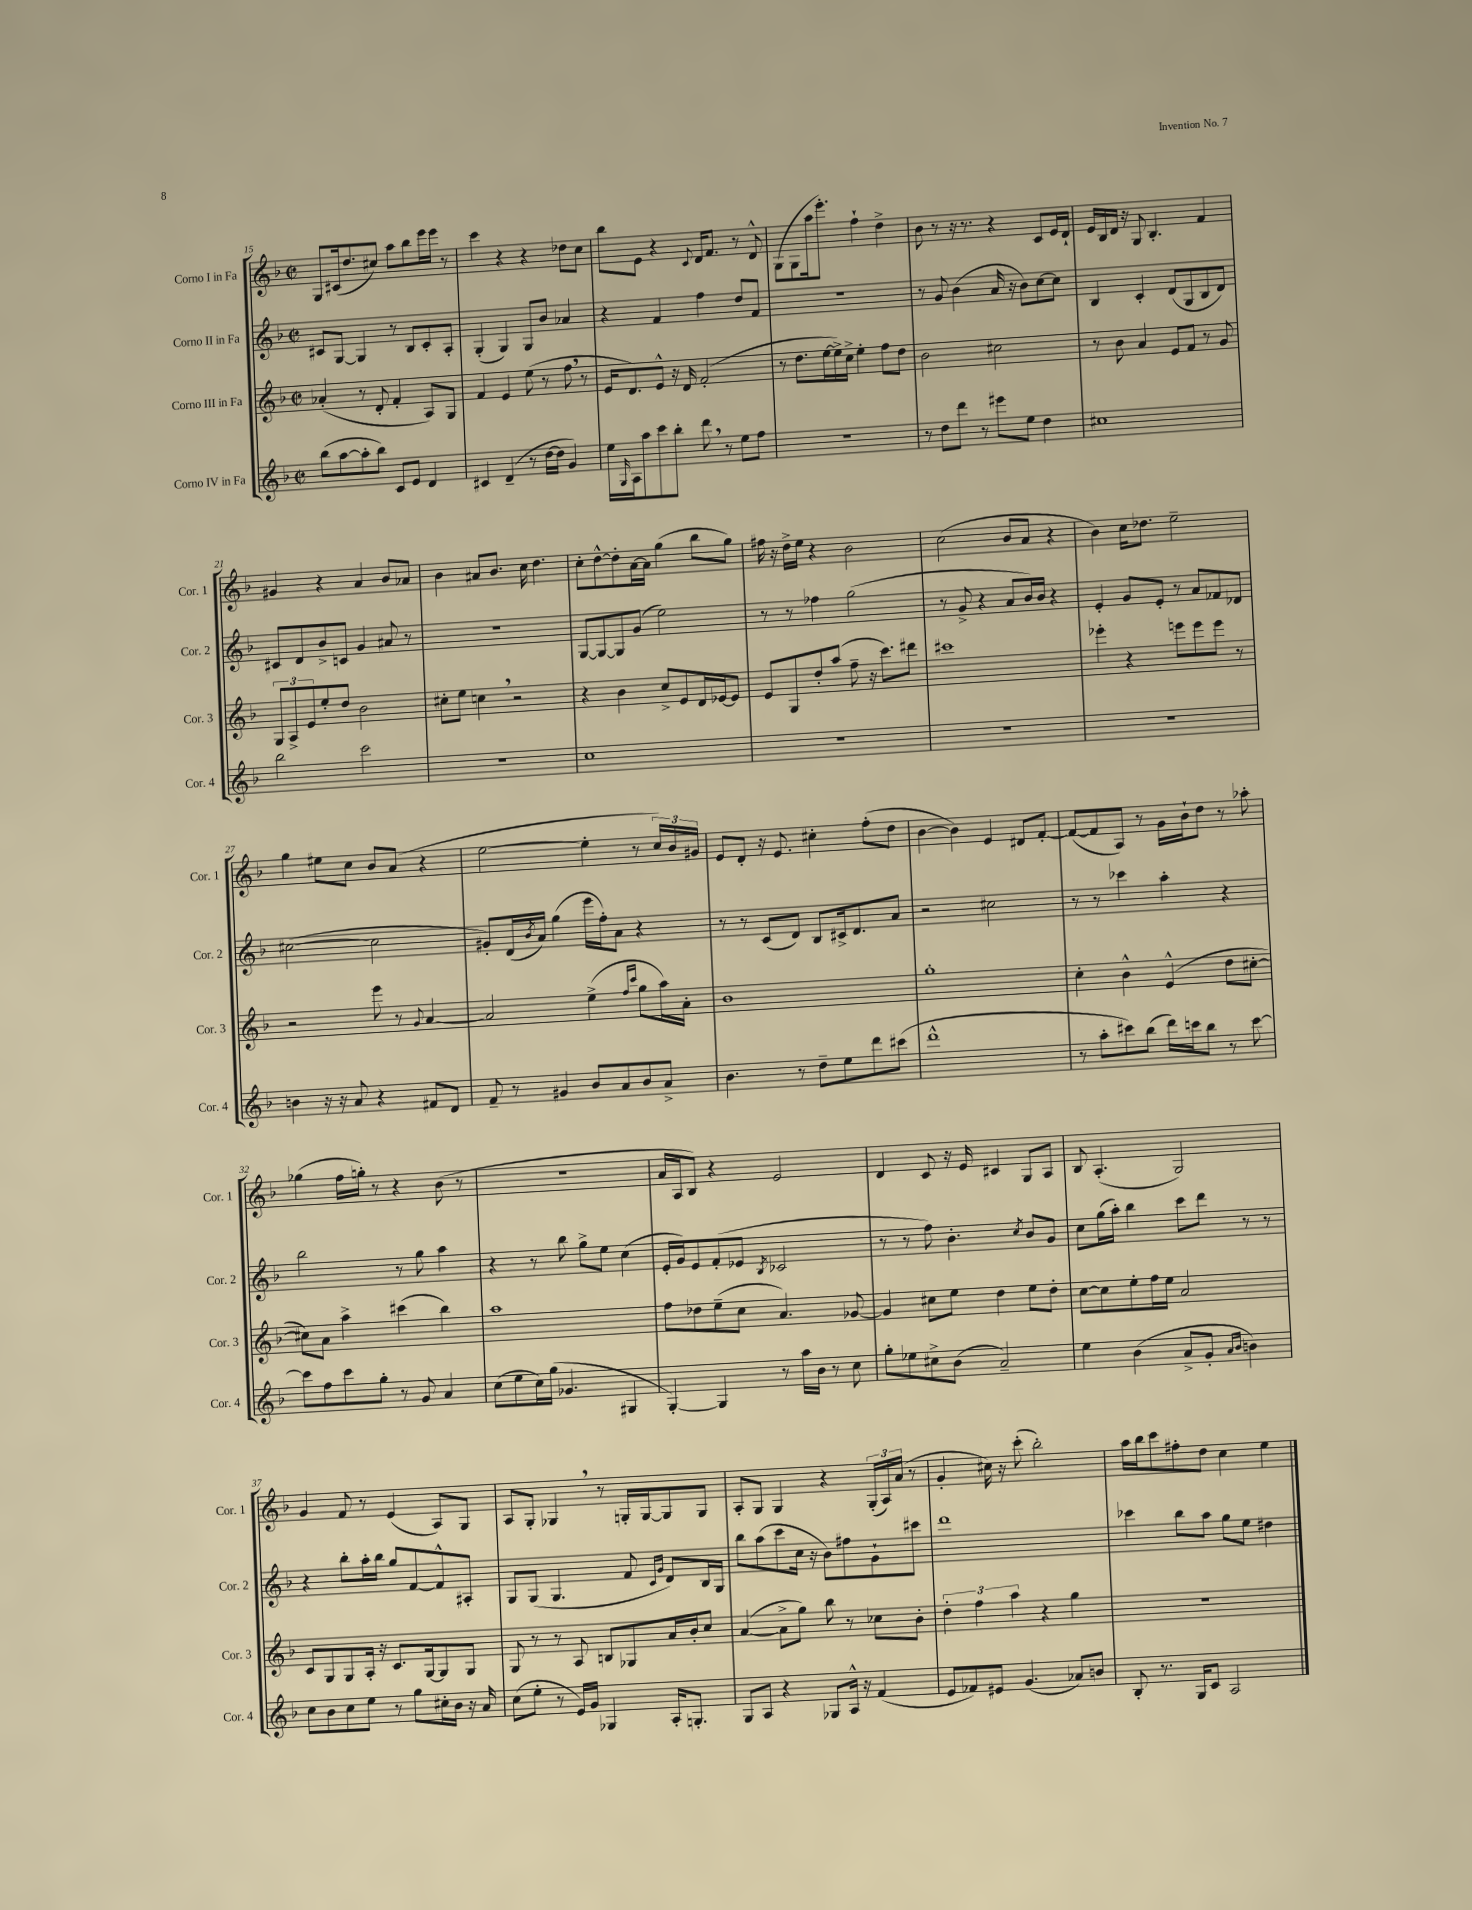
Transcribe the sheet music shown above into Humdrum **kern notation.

**kern	**kern	**kern	**kern
*part4	*part3	*part2	*part1
*staff4	*staff3	*staff2	*staff1
*I"Corno IV in Fa	*I"Corno III in Fa	*I"Corno II in Fa	*I"Corno I in Fa
*I'Cor. 4	*I'Cor. 3	*I'Cor. 2	*I'Cor. 1
*clefG2	*clefG2	*clefG2	*clefG2
*k[b-]	*k[b-]	*k[b-]	*k[b-]
*M2/2	*M2/2	*M2/2	*M2/2
*met(c|)	*met(c|)	*met(c|)	*met(c|)
=15	=15	=15	=15
(8bb-\L	(4a-X'/	8c#X/L	8G/L
[8aa\	.	[8G/J	(16c#X/k
.	.	.	8.dd/
8aa'\]	8r	4G/]	.
8bb-\J)	8d'/	.	8cc#X/J)
8c/L	4f'/	8r	8aa\L
8e/J	.	8B-/L	8bb-\
4d/	8A/L)	8c#'/	16eee\L
.	.	.	16eee\JJ
.	8G/J	8A'/J	8r
=16	=16	=16	=16
4c#X/	4f/	(4G'/	4ccc\
(4d~/	4e/	4G/)	4r
8r	(8ee\	8G/L	4r
[16dd\LL	8r	8b-/J	.
16dd\JJ]	.	.	.
4g/)	8ff,\	4a-X/	8dd-X\L
.	8r	.	8cc\J
=17	=17	=17	=17
16ee\LL	16e/KL	4r	8bb-\L
16qqG/	.	.	.
16A\J	8.d/)	.	.
8aa\	.	.	8e\J
8ccc\	8e^^/J	4f/	4r
8bb-'\J	16r	.	.
.	16d/	.	.
.	.	.	8qqc/
8ddd,\	(2f'/	4ff\	16d/KL
.	.	.	8.f/J
8r	.	.	.
8ee\L	.	8dd/L	8r
8ff\J	.	8f/J	8d^^/
=18	=18	=18	=18
1r	8r	1r	(8G\L
.	8.dd\L	.	8G\
.	.	.	16aa\k
.	[16ee\L	.	8.eee'\J)
.	16ee^\])	.	.
.	16cc^\JJ	.	.
.	4ee'\	.	4ff`\
.	8ff\L	.	4dd^\
.	8dd\J	.	.
=19	=19	=19	=19
8r	2b-\	8r	8b-\
8dd\L	.	8g/	8r
8ddd\J	.	(4b-\	16r
.	.	.	8.r
8r	.	.	.
8eee#X\L	2cc#X\	16a/	4r
.	.	16r	.
8ee\J	.	8b-\L)	.
4dd\	.	[8cc\	8c/L
.	.	8cc\J]	16e/L
.	.	.	16d`/JJ
=20	=20	=20	=20
1cc#X	8r	4B-/	16e/LL
.	.	.	16B-/
.	8b-\	.	16d/JJ
.	.	.	16r
.	4a/	4c'/	8G/
.	.	.	4.B-'/
.	8e/L	(8d/L	.
.	8f/J	8G/	.
.	8r	8B-/	4f/
.	8g/	8d/J)	.
!!LO:LB:g=z
=21	=21	=21	=21
2bb-\	12G/L	8c#X/L	4g#X/
.	12A^/	.	.
.	.	8d/	.
.	12e/	.	.
.	8ee'/	8b-^/	4r
.	8dd/J	8cn/J	.
2ccc\	2b-\	4g/	4a/
.	.	8a#X/	8b-/L
.	.	8r	8a-X/J
=22	=22	=22	=22
1r	8cc#X'\L	1r	4b-\
.	8ee\J	.	.
.	4ccn,\	.	8a#X/L
.	.	.	8.b-/J
.	2r	.	.
.	.	.	16cc\
.	.	.	4.dd\
=23	=23	=23	=23
1cc	4r	[8G/L	8cc'\L
.	.	8G/_	[8dd^^\
.	4b-\	8G/]	8dd'\]
.	.	(8g/J	[16a\L
.	.	.	16a\JJ]
.	8cc^/L	2ee\)	(4gg\
.	8e/	.	.
.	16d/L	.	8bb-\L
.	[16e-X/J	.	.
.	8e-/J]	.	8gg\J)
=24	=24	=24	=24
1r	8e/L	8r	16ff#X\
.	.	.	16r
.	8G/	8r	16dd^\LL
.	.	.	16ee\JJ
.	8dd'/	4ff-X\	4r
.	(8aa/J	.	.
.	8ff~\	(2gg\	2b-\
.	16r	.	.
.	8.ccc\L)	.	.
.	8ddd#X\J	.	.
=25	=25	=25	=25
1r	1ccc#X	8r	(2cc\
.	.	8g^/	.
.	.	4r	.
.	.	8a/L	8b-/L
.	.	16b-/L)	8a/J
.	.	16b-/JJ	.
.	.	4r	4r
=26	=26	=26	=26
1r	4eee-X'\	4e'/	4b-\)
.	4r	8g/L	16cc\KL
.	.	.	8.dd-X\J
.	.	8e'/J	.
.	8eeen\L	8r	2ee~\
.	8eee\	8a/L	.
.	8eee\J	8f-X/	.
.	8r	8d-X/J	.
!!LO:LB:g=z
=27	=27	=27	=27
4bn\	2r	([2cc#X\	4gg\
16r	.	.	8ee#X\L
16r	.	.	.
8a/	.	.	8cc\J
4r	8eee\	2cc#\]	8b-/L
.	8r	.	(8a/J
.	8qqg/	.	.
8f#X/L	[4a/	.	4r
8d/J	.	.	.
=28	=28	=28	=28
8f~/	2a/]	8g#X'/L)	[2ee\
8r	.	(16d/L	.
.	.	8qb-/	.
.	.	16a/JJ)	.
4g#X/	.	(4gg\	.
8b-/L	(4ee^\	16eee\LL	4ee'\]
.	.	16ff'\J)	.
8a/	.	8a\J	.
.	16qqff/LL	.	.
.	16qqccc/JJ	.	.
8b-/	8gg\L	4r	8r
8a^/J	16aa\L)	.	24cc/LL)
.	.	.	24b-/
.	16a'\JJ	.	.
.	.	.	24g#X/JJ
=29	=29	=29	=29
4.b-\	1b-	8r	8e/L
.	.	8r	8d'/J
.	.	(8c/L	16r
.	.	.	8.e/
8r	.	8d/J)	.
8dd~\L	.	8B-/L	4cc#X'\
8ee\	.	16c#X^/k	.
.	.	8.d/	.
8ddd\	.	.	(8ff'\L
(8ccc#X\J	.	8a/J	8dd\J
=30	=30	=30	=30
1ddd^^	1gg'	2r	[4b-\
.	.	.	4b-\])
.	.	2cc#X\	4e/
.	.	.	8d#X/L
.	.	.	[8f'/J
=31	=31	=31	=31
8r	4cc'\	8r	(8f/L_
8aa'\L	.	8r	8f/]
8ccc#X\)	4b-^^\	4ccc-X\	8A/J)
(8bb-\J	.	.	8r
16ddd\LL)	(4e^^/	4aa'\	16g\LL
16cccn\J	.	.	16b-`\J
8bb-\J	.	.	8dd\J
8r	8dd\L	4r	8r
[8ccc\	[8cc#X'\J	.	8aa-X'\
!!LO:LB:g=z
=32	=32	=32	=32
8ccc\L]	8cc#X\L])	2bb-\	(4gg-X\
8ff\	8a\J	.	.
8ccc\	4aa^\	.	16ff\LL
.	.	.	16ggn'\JJ)
8gg'\J	.	.	8r
8r	(4ccc#X\	8r	4r
8g/	.	8gg\	.
4a/	4bb-\)	4aa\	(8b-\
.	.	.	8r
=33	=33	=33	=33
(8cc\L	1aa	4r	1r
8ee\	.	.	.
16cc\L)	.	8r	.
(16gg\JJ	.	.	.
4.g-X/	.	8bb-\	.
.	.	8gg^\L	.
.	.	8ee\J	.
4G#X/	.	(4cc\	.
=34	=34	=34	=34
[4G'/)	8ff\L	16e'/LL	16a/LL
.	.	16g/J)	16A/J
.	8dd-X\	8e/	8B-/J)
4G/]	(8ee~\	(8f'/	4r
.	8cc\J	8e-X/J	.
.	.	8qB-/	.
8r	4.a/)	2c-X/	2e/
16aa\LL	.	.	.
16b-\JJ	.	.	.
8r	.	.	.
8cc\	[8g-X/	.	.
=35	=35	=35	=35
8gg'\L	4g-/]	8r	4d/
8ee-X\	.	8r	.
8cc#X^\	8cc#X\L	8ff\)	8c/
(8b-\J	8ee\J	4.b-'\	16r
.	.	.	16e/
2a~/)	4dd\	.	4c#X/
.	.	8qcc/	.
.	8ee\L	8b-/L	8G/L
.	8dd'\J	8g/J	8A/J
=36	=36	=36	=36
4ee\	[8cc\L	8cc\L	8B-/
.	8cc\]	(16gg\L	(4.A'/
.	.	16aa'\JJ)	.
(4b-\	8ee'\	4bb-\	.
.	16ff\L	.	.
.	16ee\JJ	.	.
8a^/L	2a/	8ccc\L	2G/)
8g'/J	.	8ddd\J	.
16qqa/LL	.	.	.
16qqb-/JJ	.	.	.
4bn\)	.	8r	.
.	.	8r	.
!!LO:LB:g=z
=37	=37	=37	=37
8cc\L	8c/L	4r	4g/
8b-\	8G/	.	.
8cc\	8G/	8bb-'\L	8f/
8ee\J	16A'/Jk	16aa'\L	8r
.	16r	16bb-\JJ	.
8r	8.c/L	8gg/L	(4e/
8gg\L	.	[8f/	.
.	[16G/k	.	.
16cc#X'\L	8G/]	8f^^/]	8A/L)
16b-\JJ	.	.	.
16r	8G/J	8A#X'/J	8G/J
16a/	.	.	.
=38	=38	=38	=38
(8cc\L	8G/	8G/L	8A/L
8ee'\J	8r	(8G/J	8G'/J
8r	8r	4.G/	4G-X,/
16e/LL)	8A/	.	.
16g/JJ	.	.	.
4G-X/	8Bn/L	.	8r
.	8G-X/	8f/	16Gn'/LL
.	.	.	[16G/J
.	.	16qqc/LL	.
.	.	16qqg/JJ	.
16A'/KL	16a/L	8d/L)	8G/]
8.Gn'/J	16b-'/J	.	.
.	8cc/J	16B-/L	8G/J
.	.	16G/JJ	.
=39	=39	=39	=39
8G/L	([4a/	8bb-\L	8A'/L
8A/J	.	(8aa\	8G/J
4r	8a^\L]	8ccc\	4G/
.	8gg\J)	16cc\Jk	.
.	.	16r	.
8G-X/L	8bb-\	8b-\L)	4r
16A^^/Jk	8r	8ff#X\	.
16r	.	.	.
(4f/	8cc-X\L	8g`\	(24G'/LL
.	.	.	24A/)
.	.	.	(24a/JJ
.	8b-'\J	8ccc#X\J	8r
=40	=40	=40	=40
8e/L	6dd'\	1ddd	4g'/
8f-X/)	.	.	.
.	6ff\	.	.
8e#X/J	.	.	16cc#X\)
.	.	.	16r
.	6aa\	.	.
(4.g/	.	.	(8ccc'\
.	4r	.	2bb-'\)
8a-X/L)	4gg\	.	.
8bn/J	.	.	.
=41	=41	=41	=41
8B-'/	1r	4ccc-X\	16aa\LL
.	.	.	16bb-\J
8.r	.	.	8ccc\
.	.	8bb-\L	8ff#X'\
16G/KL	.	.	.
8c/J	.	8aa\J	8dd\J
2A/	.	8gg\L	4cc\
.	.	8ee\J	.
.	.	4dd#X\	4ee\
==	==	==	==
*-	*-	*-	*-
